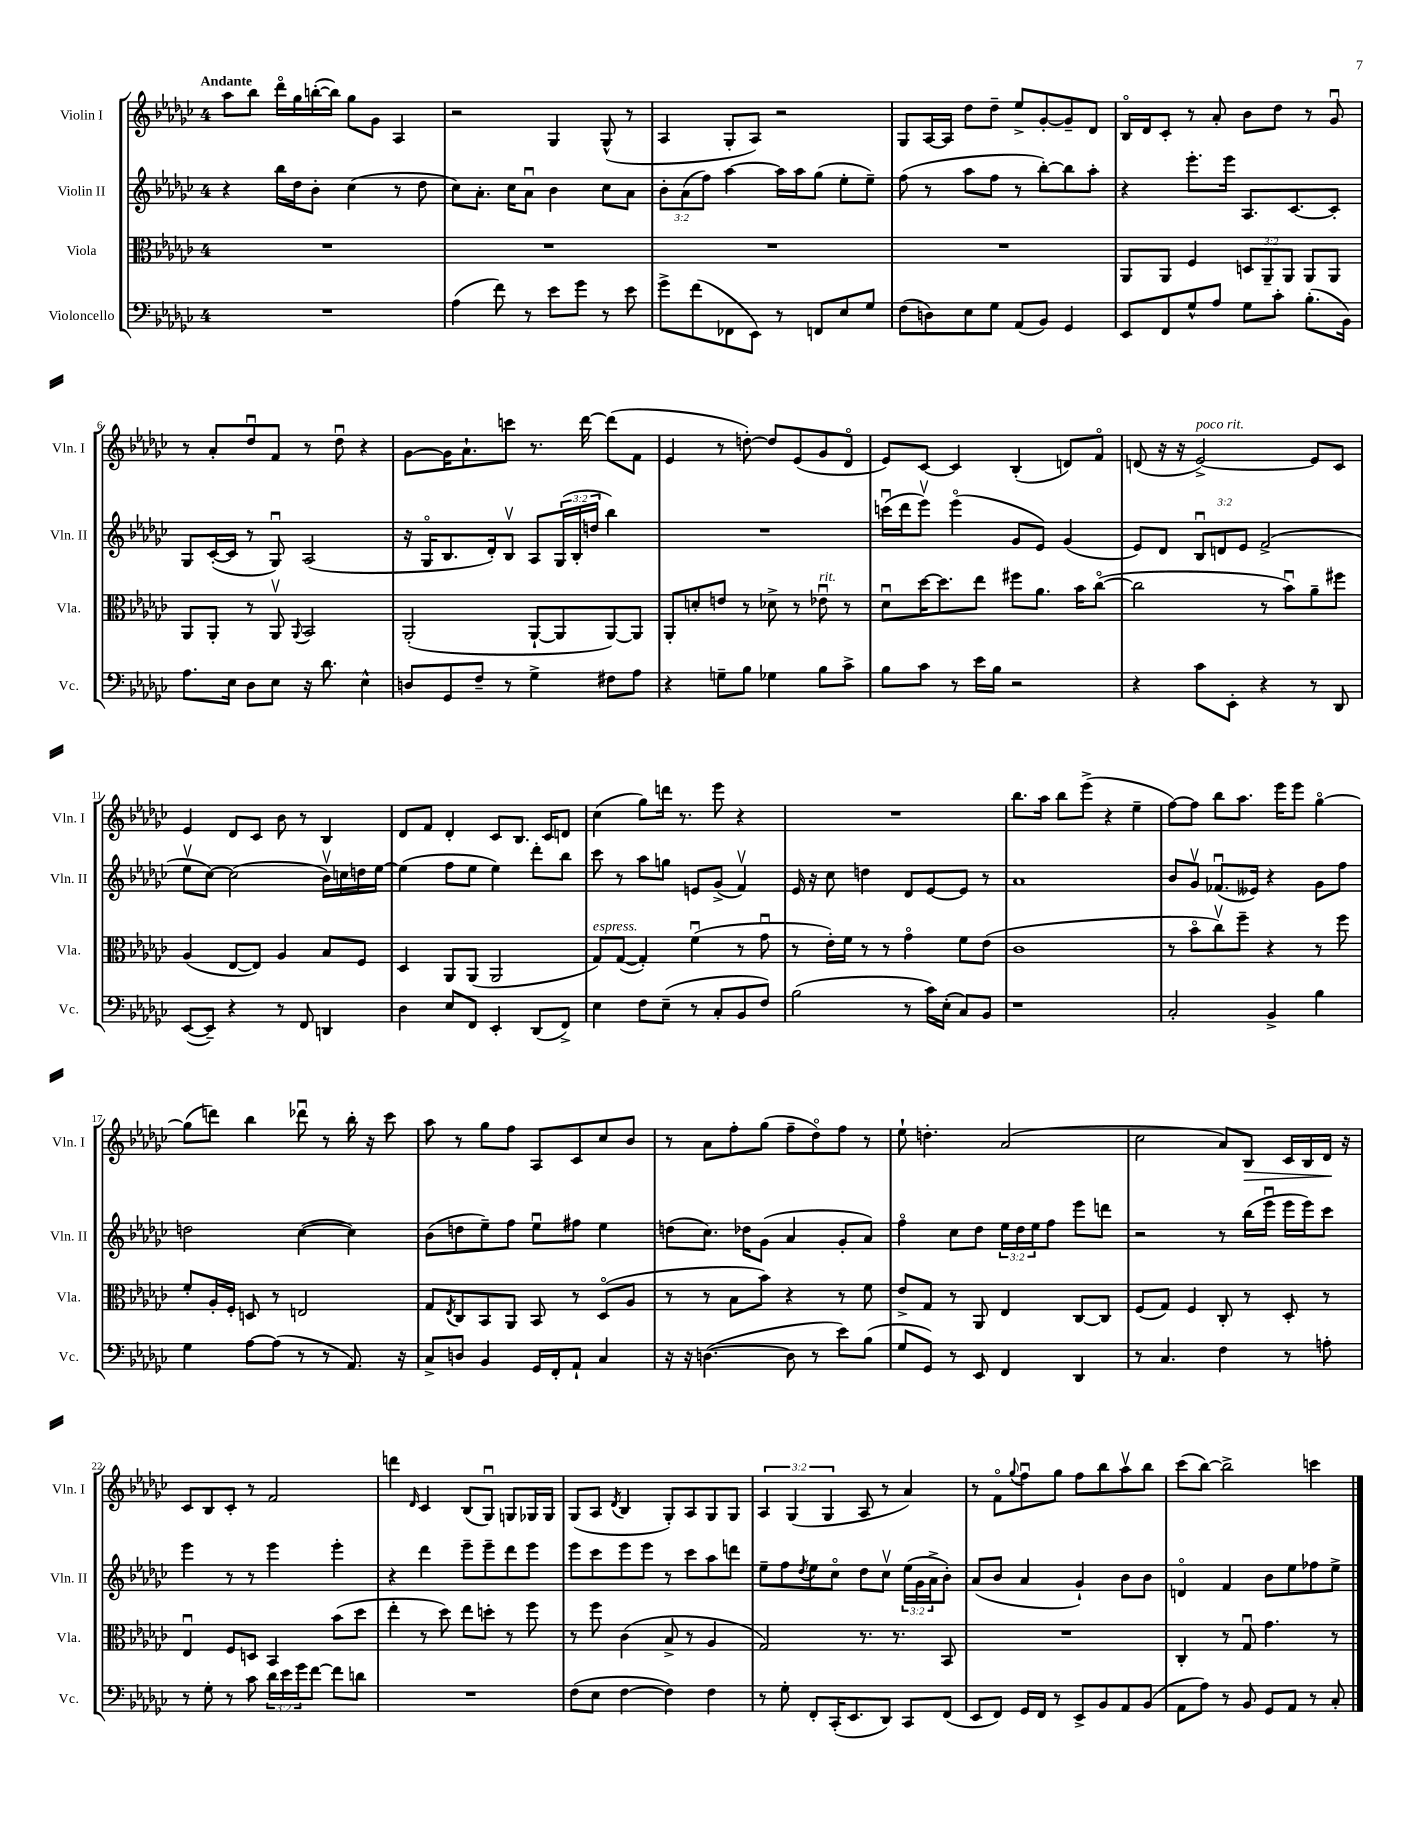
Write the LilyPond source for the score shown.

<<
\new StaffGroup <<
\new Staff = "s0" \with { instrumentName = "Violin I" shortInstrumentName = "Vln. I" } {
    \clef treble \key ges \major \once \override Staff.TimeSignature.style = #'single-digit \time 4/4 \override Staff.TupletNumber.text = #tuplet-number::calc-fraction-text \tempo "Andante"
    aes''8 bes''8 des'''16\flageolet ges''16 b''16~-.( b''16) ges''8 ges'8 aes4 |
    r2 ges4 ges8-^( r8 |
    aes4 ges8-. aes8) r2 |
    ges8 aes16~ aes16 des''8 des''8-- ees''8-> ges'8~-. ges'8-- des'8 |
    bes16\flageolet des'16 ces'8-. r8 aes'8-. bes'8 des''8 r8 ges'8\downbow |
    r8 aes'8-. des''8\downbow f'8 r8 des''8\downbow r4 |
    ges'8~ ges'16 aes'8.-! c'''8 r8. des'''16~ des'''8( f'8 |
    ees'4 r8 d''8~-.) d''8 ees'8( ges'8 des'8\flageolet |
    ees'8) ces'8~ ces'4 bes4-.( d'8) f'8\flageolet |
    d'8( r16 r16 ees'2~->^\markup { \italic "poco rit." }) ees'8 ces'8 |
    ees'4 des'8 ces'8 bes'8 r8 bes4 |
    des'8 f'8 des'4-. ces'8 bes8. ces'16 d'8 |
    ces''4( ges''8) d'''16 r8. ees'''8 r4 |
    R1 |
    bes''8. aes''16 bes''8 ees'''8->( r4 ees''4-- |
    f''8~) f''8 bes''8 aes''8. ees'''16 ees'''8 ges''4~\flageolet |
    ges''8( d'''8) bes''4 des'''8\downbow r8 bes''16-. r16 ces'''8 |
    aes''8 r8 ges''8 f''8 aes8 ces'8 ces''8 bes'8 |
    r8 aes'8 f''8-. ges''8( f''8-- des''8\flageolet) f''8 r8 |
    ees''8-! d''4.-. aes'2( |
    ces''2 aes'8) bes8\> ces'16 bes16 des'16\! r16 |
    ces'8 bes8 ces'8-. r8 f'2 |
    d'''4 \grace { des'16 } ces'4 bes8( ges8\downbow) g8 ges16 ges16 |
    ges8( aes8 \acciaccatura { des'8 } bes4 ges8-.) aes8 ges8 ges8 |
    \tuplet 3/2 { aes4 ges4( ges4 } aes8 r8 aes'4) |
    r8 f'8\flageolet \appoggiatura { ges''8 } f''8\downbow ges''8 f''8 bes''8 aes''8\upbow bes''8 |
    ces'''8( bes''8~) bes''2-> c'''4 \bar "|." |
}
\new Staff = "s1" \with { instrumentName = "Violin II" shortInstrumentName = "Vln. II" } {
    \clef treble \key ges \major \once \override Staff.TimeSignature.style = #'single-digit \time 4/4 \override Staff.TupletNumber.text = #tuplet-number::calc-fraction-text
    r4 bes''16 des''16 bes'8-. ces''4( r8 des''8 |
    ces''8) aes'8.-. ces''16 aes'8\downbow bes'4 ces''8 aes'8 |
    \tuplet 3/2 { bes'8-. aes'8( f''8) } aes''4~ aes''16 aes''16 ges''8( ees''8-. ees''8--) |
    f''8( r8 aes''8 f''8 r8 bes''8~-.) bes''8 aes''8-. |
    r4 ees'''8.-. ees'''16 aes8. ces'8.~ ces'8-. |
    ges8 ces'16~-.( ces'16 r8 ges8\downbow) aes2( |
    r16 ges16\flageolet bes8. des'16-.) bes8\upbow aes8 \tuplet 3/2 { ges16( bes16-. d''16 } bes''4) |
    R1 |
    c'''16\downbow( des'''16 ees'''8\upbow) ees'''4\flageolet( ges'8 ees'8) ges'4( |
    ees'8) des'8 \tuplet 3/2 { bes8\downbow d'8 ees'8 } f'2->( |
    ees''8\upbow ces''8~) ces''2( bes'16\upbow) c''16 d''16 ees''16~ |
    ees''4( f''8 ees''8 ees''4) des'''8-. bes''8 |
    ces'''8 r8 aes''8 g''8 e'8 ges'8->( f'4\upbow) |
    ees'16 r16 ces''8 d''4 des'8 ees'8~ ees'8 r8 |
    aes'1 |
    bes'8 ges'8\upbow fes'8.\downbow( eeses'16) r4 ges'8 f''8 |
    d''2 ces''4~( ces''4) |
    bes'8( d''8 ees''8--) f''8 ees''8\downbow fis''8 ees''4 |
    d''8( ces''8.) des''16 ges'8( aes'4 ges'8-. aes'8) |
    f''4\flageolet ces''8 des''8 \tuplet 3/2 { ees''16 des''16 ees''16 } f''8 ees'''8 d'''8 |
    r2 r8 bes''16( ees'''16\downbow ees'''16 ees'''16) ces'''8 |
    ees'''4 r8 r8 ees'''4 ees'''4-. |
    r4 des'''4 ees'''8-- ees'''8-- des'''8 ees'''8 |
    ees'''8 ces'''8 ees'''8 ees'''8 r8 ces'''8 aes''8 d'''8 |
    ees''8-- f''8 \acciaccatura { des''8 } ees''8 ces''8\flageolet des''8 ces''8\upbow \tuplet 3/2 { ees''16( ges'16 aes'16-> } bes'8-.) |
    aes'8( bes'8 aes'4 ges'4-!) bes'8 bes'8 |
    d'4\flageolet f'4 bes'8 ees''8 fes''8 ees''8-> \bar "|." |
}
\new Staff = "s2" \with { instrumentName = "Viola" shortInstrumentName = "Vla." } {
    \clef alto \key ges \major \once \override Staff.TimeSignature.style = #'single-digit \time 4/4 \override Staff.TupletNumber.text = #tuplet-number::calc-fraction-text
    R1 |
    R1 |
    R1 |
    R1 |
    aes,8 aes,8 f4 \tuplet 3/2 { d8 aes,8-- aes,8 } aes,8 aes,8 |
    aes,8 aes,8-. r8 aes,8\upbow \appoggiatura { aes,8 } bes,2 |
    aes,2-.( aes,8~-! aes,8 aes,8~) aes,8 |
    aes,8-. d'8-. e'8 r8 des'8-> r8 ees'8\downbow^\markup { \italic "rit." } r8 |
    des'8\downbow des''16~ des''8. ees''8 fis''8 aes'8. bes'16 ces''8~\flageolet( |
    ces''2 r8 bes'8\downbow) aes'8-- fis''8 |
    aes4( ees8~ ees8) aes4 bes8 f8 |
    des4 aes,8 aes,8( aes,2 |
    ges8^\markup { \italic "espress." }) ges8~( ges4-.) f'4\downbow( r8 ges'8\downbow |
    r8 ees'16-.) f'16 r8 r8 ges'4\flageolet f'8 ees'8( |
    ces'1 |
    r8 bes'8\flageolet ces''8\upbow) f''8-- r4 r8 f''8 |
    f'8-. aes16-. f16-. d8 r8 e2 |
    ges8 \acciaccatura { ees8 } ces8 bes,8 aes,8 bes,8 r8 des8\flageolet( aes8 |
    r8 r8 bes8 bes'8) r4 r8 f'8 |
    ees'8-> ges8 r8 aes,8 ees4 ces8~ ces8 |
    f8( ges8) f4 ces8-. r8 des8-. r8 |
    ees4\downbow f8 d8 bes,4 bes'8( des''8 |
    ees''4-. r8 des''8) ees''8 d''8-. r8 f''8 |
    r8 f''8 ces'4( bes8-> r8 aes4 |
    ges2) r8. r8. bes,8 |
    R1 |
    ces4-. r8 ges8\downbow ges'4. r8 \bar "|." |
}
\new Staff = "s3" \with { instrumentName = "Violoncello" shortInstrumentName = "Vc." } {
    \clef bass \key ges \major \once \override Staff.TimeSignature.style = #'single-digit \time 4/4 \override Staff.TupletNumber.text = #tuplet-number::calc-fraction-text
    R1 |
    aes4( f'8) r8 ees'8 ges'8 r8 ees'8 |
    ges'8-> f'8( fes,8 ees,8) r8 f,8 ees8 ges8 |
    f8( d8) ees8 ges8 aes,8( bes,8) ges,4 |
    ees,8 f,8 ges8-^ aes8 ges8 ces'8-. bes8.-.( bes,16) |
    aes8. ees16 des8 ees8 r16 des'8. ees4-^ |
    d8 ges,8 f8-- r8 ges4-> fis8 aes8 |
    r4 g8-- bes8 ges4 bes8 ces'8-> |
    bes8 ces'8 r8 ees'16 bes16 r2 |
    r4 ces'8 ees,8-. r4 r8 des,8 |
    ees,8~( ees,8--) r4 r8 f,8 d,4 |
    des4 ees8 f,8 ees,4-. des,8( f,8->) |
    ees4 f8 ees8--( r8 ces8-. bes,8 f8) |
    bes2( r8 ces'16) ees16-.( ces8) bes,8 |
    r1 |
    ces2-. bes,4-> bes4 |
    ges4 aes8~ aes8( r8 r8 aes,8.) r16 |
    ces8-> d8 bes,4 ges,16 f,16-. aes,8-! ces4 |
    r16 r16 d4.~( d8 r8 ees'8) bes8( |
    ges8 ges,8) r8 ees,8 f,4 des,4 |
    r8 ces4. f4 r8 a8-. |
    r8 ges8-. r8 ces'8 \tuplet 3/2 { des'16 ees'16 ges'16 } f'8~ f'8 d'8 |
    R1 |
    f8( ees8 f4~ f4) f4 |
    r8 ges8-. f,8-. ces,16-.( ees,8. des,8) ces,8 f,8( |
    ees,8 f,8) ges,16 f,16 r8 ees,8-> bes,8 aes,8 bes,8( |
    aes,8 aes8) r8 bes,8 ges,8 aes,8 r8 ces8-. \bar "|." |
}
>>
>>
